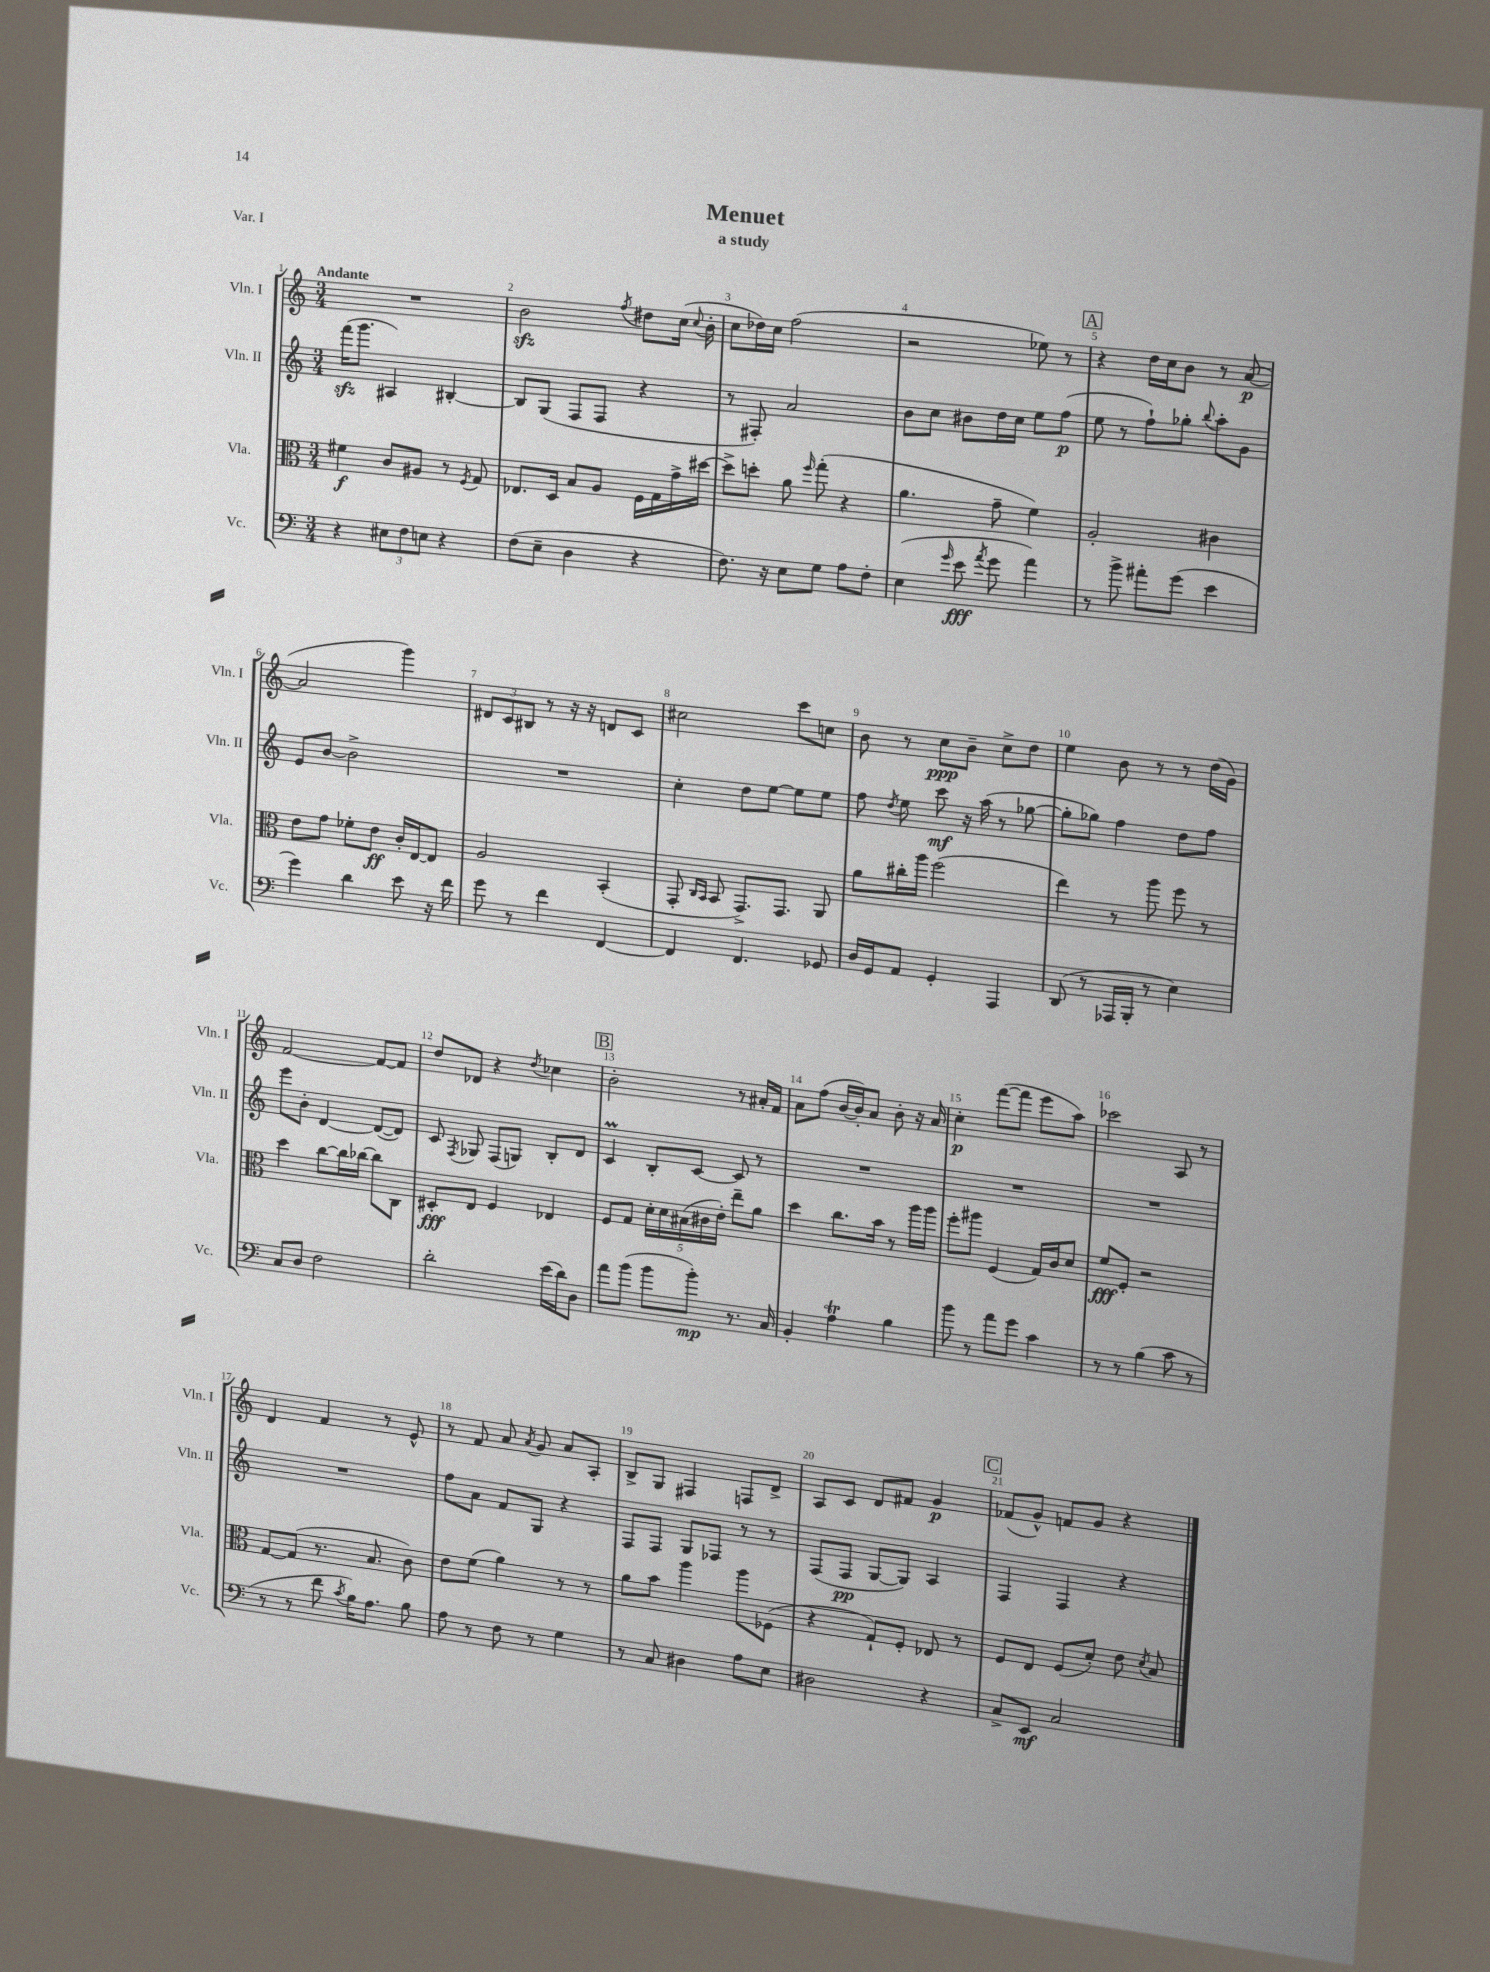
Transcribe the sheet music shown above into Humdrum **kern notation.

**kern	**kern	**kern	**kern
*staff4	*staff3	*staff2	*staff1
*clefF4	*clefC3	*clefG2	*clefG2
*k[]	*k[]	*k[]	*k[]
*M3/4	*M3/4	*M3/4	*M3/4
4r	4f#	(16fff	2.r
.	.	8.ggg	.
12E#	8c	4A#)	.
12F	.	.	.
.	8A#	.	.
12E	.	.	.
4r	8r	[4B#'	.
.	8qF	.	.
.	8G	.	.
=	=	=	=
(8F	8.E-	8B#]	2b
8E~	.	(8G	.
.	16D	.	.
4D	8B	8F	.
.	8A	8F	.
.	.	.	8qff
4r	16F	4r	8dd#
.	16G	.	.
.	16g^	.	(16cc
.	.	.	8qqcc
.	[16dd#	.	16b'
=	=	=	=
8.F)	8dd#^]	8r	8cc
.	8dd'	8F#')	16dd-)
16r	.	.	16cc
8E	8a	2a	(2ff
.	16qqff	.	.
8G	(8gg'	.	.
8A	4r	.	.
8F'	.	.	.
=	=	=	=
(4E	4.a	8b	2r
.	.	8cc	.
16qqg	.	.	.
8e	.	8b#	.
8qa	.	.	.
8g	8g~	16dd	.
.	.	16cc	.
4a)	4f)	8ee	8ee-)
.	.	(8ff	8r
=	=	=	=
8r	2A'	8ee	4r
8b^	.	8r	.
8a#'	.	8ff`)	16dd
.	.	.	16cc
(8g	.	8gg-'	8b
.	.	8qqbb	.
4e	4c#	8aa'	8r
.	.	8g	([8a
=	=	=	=
4g)	8e	8e	2a]
.	8g	[8b	.
4d	8f-'	2b^]	.
.	8e	.	.
8e	16c'	.	4ggg)
.	[16E	.	.
16r	8E]	.	.
16f	.	.	.
=	=	=	=
8g	2A	2.r	12d#
.	.	.	12c
8r	.	.	.
.	.	.	12B#
4f	.	.	8r
.	.	.	16r
.	.	.	16r
[4FF	(4BB'	.	8d
.	.	.	8c
=	=	=	=
4FF]	8GG'	4cc'	2cc#
.	16qqC	.	.
.	16qqBB	.	.
.	8BB	.	.
4.FF	8.GG^)	8dd	.
.	.	[8ee	.
.	8.GG	.	.
.	.	8ee]	8ccc
8GG-	8AA	8ee	8cc
=	=	=	=
16D	8a	8ff	8b
16GG	.	.	.
.	.	8qdd	.
8AA	16cc#'	8ee	8r
.	16aa	.	.
4GG'	(2ff	8ccc	8cc
.	.	16r	8b~
.	.	(16aa	.
4AAA	.	8r	8cc^
.	.	[8gg-	8dd
=	=	=	=
(8DD	4ee)	8gg-']	4ee
8r	.	8gg-)	.
16AAA-	8r	4ff	8b
16BBB'	.	.	.
8r	8aa	.	8r
4E)	8ff	8dd	8r
.	8r	8ff	(16dd
.	.	.	16g)
=	=	=	=
8C	4dd	8eee	[2f
8D	.	8b'	.
2F	[8cc	[4d	.
.	16cc]	.	.
.	[16cc-	.	.
.	8cc-]	(8d_	8f_
.	8C	8d])	8f]
=	=	=	=
2d'	8D#'	8c	8dd
.	.	8qF	.
.	8E	8G-	8d-
.	4F	(8F	4r
.	.	8G)	.
.	.	.	8qdd
(16e	4E-	8B'	4cc-
16d)	.	.	.
8D	.	8d	.
=	=	=	=
8a	8F	4c	2b'
(8b	8G	.	.
8b	20d'	8B'	.
.	20d	.	.
.	(20B#	.	.
8b')	.	[8c	.
.	20c#	.	.
.	20e')	.	.
8.r	8ee~	8c]	8r
.	8a	8r	16a#'
16C	.	.	16f
=	=	=	=
4BB'	4dd	2.r	8a
.	.	.	(8ff
4A	8.cc	.	[16b
.	.	.	16b'])
.	.	.	8a
.	16b	.	.
4B	8r	.	8b'
.	16aa	.	16r
.	16aa	.	16a
=	=	=	=
8b	8ff'	2.r	4cc'
8r	8aa#	.	.
8a	(4F	.	([8fff
8g	.	.	8fff]
4c	16G)	.	8eee
.	16c	.	.
.	8d	.	8aa)
=	=	=	=
8r	8f	2.r	2ccc-
8r	8F'	.	.
(4B	2r	.	.
8c	.	.	8A
8r	.	.	8r
=	=	=	=
8r	[8G	2.r	4d
8r	(8G]	.	.
8f	8.r	.	4f
8qc	.	.	.
16B)	.	.	.
8.A	8.B	.	.
.	.	.	8r
8B	8c)	.	8e^^
=	=	=	=
8A	8e	8ff	8r
8r	(8f	8a	8f
8F	4a)	8f	8a
.	.	.	8qa
8r	.	8G	8g
4G	8r	4r	8a
.	8r	.	8A'
=	=	=	=
8r	8a	8F	8B^
8C	8b	8F	8G
4D#	4aa	8G	4F#
.	.	8F-	.
8A	8aa	8r	8F
8E	(8F-	8r	8d^
=	=	=	=
2D#	4r	(8F	8A
.	.	8F	8c
.	8G`)	[8G	8d
.	8F'	8G])	8f#
4r	8E-	4A	4g
.	8r	.	.
=	=	=	=
8C^	8F	4F	(8f-
8EE	8E	.	8g^^)
2C	(8F	4F	8f
.	8d')	.	8g
.	8e	4r	4r
.	8qd	.	.
.	8B	.	.
==	==	==	==
*-	*-	*-	*-
